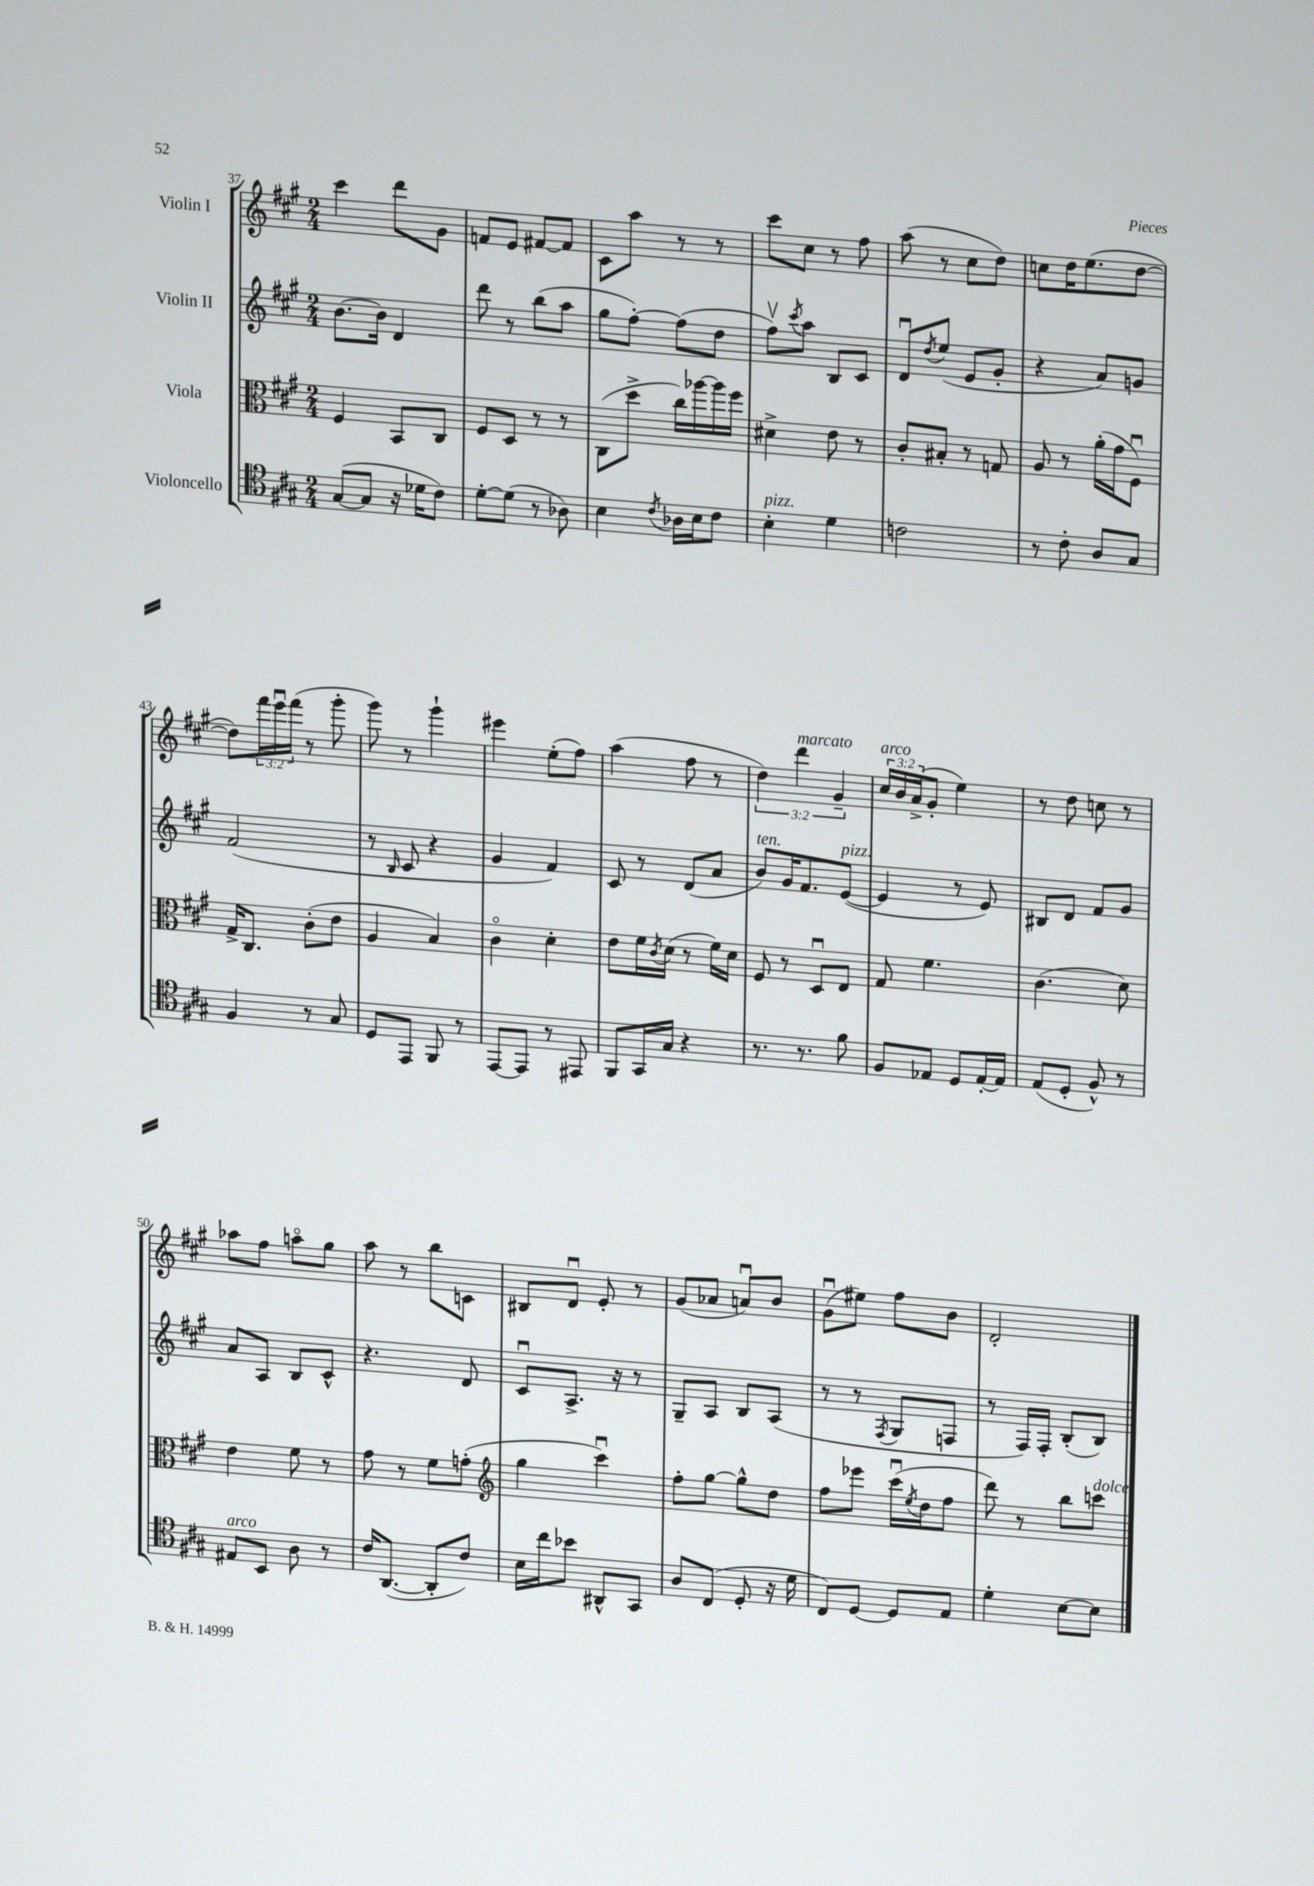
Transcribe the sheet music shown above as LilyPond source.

<<
\new StaffGroup <<
\new Staff = "s0" \with { instrumentName = "Violin I" } {
    \clef treble \key a \major \numericTimeSignature \time 2/4 \override Staff.TupletNumber.text = #tuplet-number::calc-fraction-text
    cis'''4 d'''8 gis'8 |
    f'8 e'8 fis'8~ fis'8 |
    cis'8 a''8 r8 r8 |
    cis'''8 cis''8 r8 fis''8 |
    a''8( r8 cis''8 d''8) |
    c''8 d''16 e''8.( d''8~ |
    d''8) \tuplet 3/2 { fis'''16 e'''16\downbow fis'''16( } r8 gis'''8-. |
    gis'''8) r8 gis'''4-! |
    eis'''4 e''8-.( fis''8) |
    a''4( fis''8 r8 |
    \tuplet 3/2 { d''4) d'''4^\markup { \italic "marcato" } gis'4-- } |
    \tuplet 3/2 { cis''16^\markup { \italic "arco" } b'16 a'16->( } gis'8-. e''4) |
    r8 d''8 c''8 r8 |
    aes''8 fis''8 a''8\flageolet gis''8 |
    a''8 r8 b''8 c'8 |
    bis8 d'8\downbow e'8-. r8 |
    gis'8( aes'8 a'8\downbow) b'8 |
    gis'8\downbow( eis''8) fis''8 b'8 |
    d'2-. \bar "|." |
}
\new Staff = "s1" \with { instrumentName = "Violin II" } {
    \clef treble \key a \major \numericTimeSignature \time 2/4
    b'8.~ b'16 d'4 |
    d'''8 r8 b''8( a''8 |
    gis''8 fis''8~-.) fis''8( d''8 |
    fis''8\upbow) \acciaccatura { cis'''8 } a''8 b8 cis'8 |
    d'8\downbow \acciaccatura { d''8 } e''8( e'8 gis'8-. |
    r4 a'8) g'8 |
    fis'2( |
    r8 \grace { b16 } cis'8 r4 |
    gis'4 fis'4) |
    cis'8 r8 d'8( a'8 |
    b'8^\markup { \italic "ten." }) gis'16 fis'8. e'8~^\markup { \italic "pizz." }( |
    e'4 r8 e'8) |
    bis8 d'8 fis'8 gis'8 |
    a'8 a8 b8 cis'8-^ |
    r4. d'8 |
    cis'8\downbow a8.-> r16 r8 |
    gis8-- a8 b8 a8( |
    r8 r8 \acciaccatura { fis8 } gis8 f8 |
    r8 fis16) fis16-. b8-.( b8) \bar "|." |
}
\new Staff = "s2" \with { instrumentName = "Viola" } {
    \clef alto \key a \major \numericTimeSignature \time 2/4
    fis4 b,8 cis8 |
    fis8 d8 r8 r8 |
    cis8( d''8-> cis''16) aes''16~ aes''16 fis''16 |
    dis'4-> e'8 r8 |
    cis'8-. bis8-. r8 g8 |
    a8 r8 a'16-.( gis'16 fis8\downbow) |
    gis16-> cis8. cis'8-.( e'8 |
    a4 b4) |
    cis'4\flageolet d'4-. |
    e'8 fis'16 \acciaccatura { cis'8 } d'16( r8 fis'16) d'16 |
    fis8 r8 d8\downbow e8 |
    gis8 fis'4. |
    cis'4.( d'8) |
    e'4 fis'8 r8 |
    gis'8 r8 fis'8 g'8-.( |
    \clef treble gis''4 cis'''4\downbow) |
    fis''8-. gis''8~ gis''8-^ d''8 |
    fis''8 ees'''8 cis'''16\downbow( \acciaccatura { e''8 } d''16 fis''8 |
    d'''8) r8 b''8 c'''8^\markup { \italic "dolce" } \bar "|." |
}
\new Staff = "s3" \with { instrumentName = "Violoncello" } {
    \clef tenor \key a \major \numericTimeSignature \time 2/4
    gis8~( gis8 r16 des'16 cis'8) |
    d'8~-. d'8( r8 aes8) |
    b4 \acciaccatura { cis'8 } aes16 b16 cis'8 |
    b4-.^\markup { \italic "pizz." } d'4 |
    c'2 |
    r8 cis'8-. a8 gis8 |
    fis4 r8 gis8 |
    d8 e,8 fis,8 r8 |
    e,8~ e,8 r8 eis,8 |
    fis,8 gis,16 gis16 r4 |
    r8. r8. fis'8 |
    fis8 ees8 d8 ees16~-. ees16 |
    e8( d8-. fis8-^) r8 |
    eis8^\markup { \italic "arco" } b,8 a8 r8 |
    cis'16 a,8.~( a,8-. cis'8) |
    b16 cis''16 bes'8 ais,8-^ gis,8 |
    a8 cis8( d8-. r16 d'16 |
    cis8) d8~ d8 e8 |
    d'4-. b8~ b8 \bar "|." |
}
>>
>>
\layout { \context { \Score currentBarNumber = #37 } }
